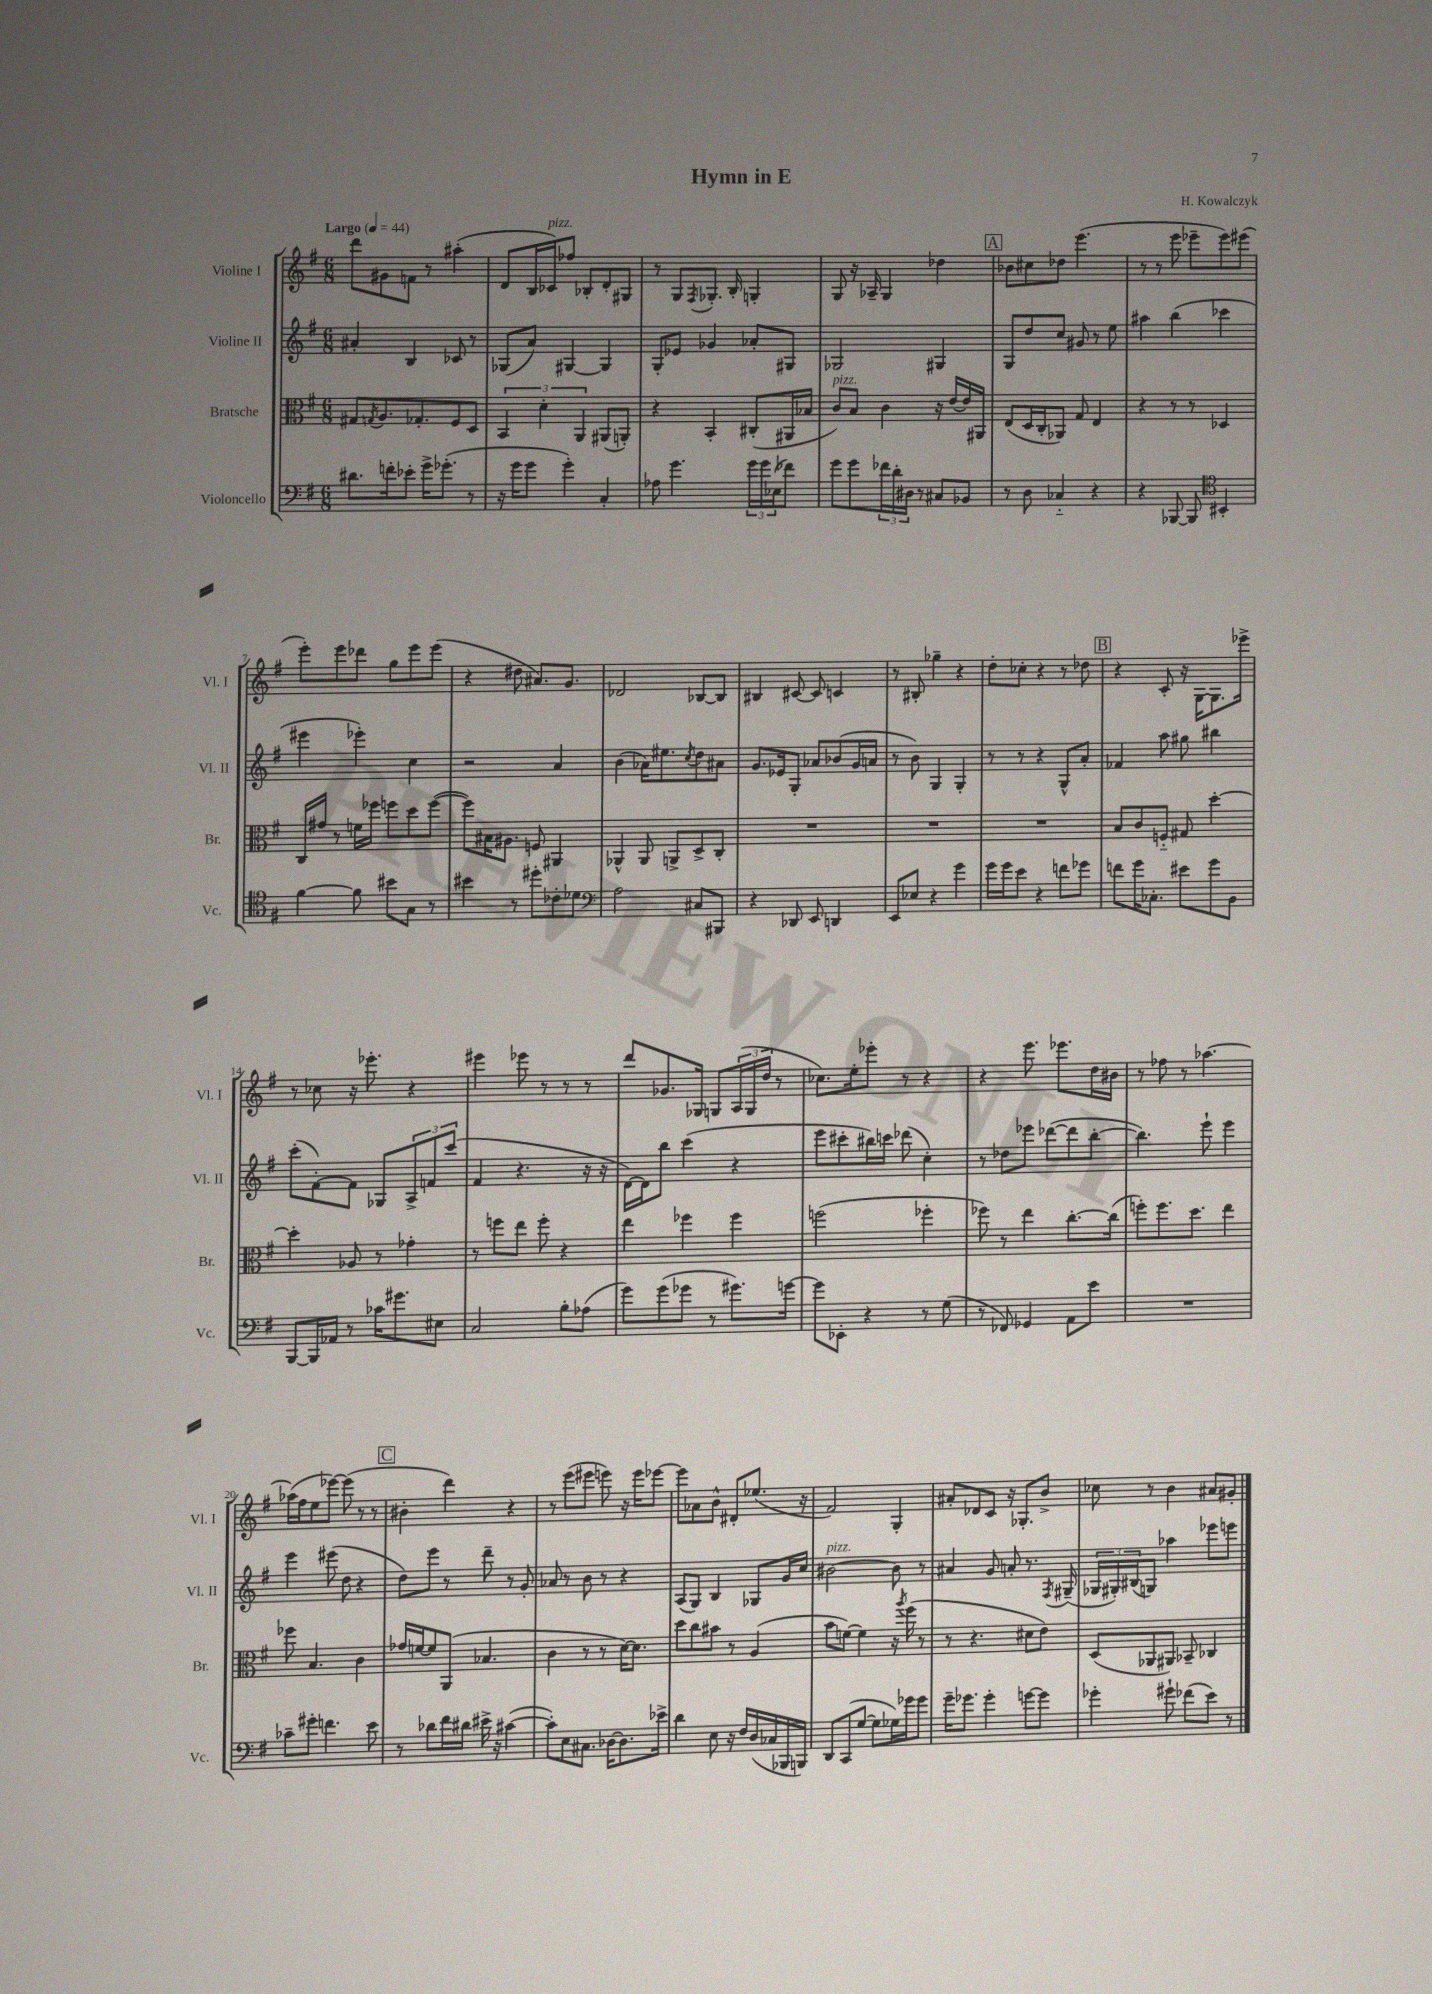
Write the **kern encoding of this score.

**kern	**kern	**kern	**kern
*staff4	*staff3	*staff2	*staff1
*clefF4	*clefC3	*clefG2	*clefG2
*k[f#]	*k[f#]	*k[f#]	*k[f#]
*M6/8	*M6/8	*M6/8	*M6/8
*MM44	*MM44	*MM44	*MM44
8.d#\L	8G#/L	4a#'/	8ddd\L
.	8qG/	.	.
.	8.A/	.	8g#\
16f'\k	.	.	.
8e-'\J	.	4B/	8f\J
.	8.G-'/	.	.
16g^\LK	.	.	8r
(8.g-'\J	.	.	.
.	8F#/	8c-/	(4aa#'\
8r	8D/J	8r	.
=	=	=	=
16r	6BB/	(8G-/L	8d/L
16g\LK	.	.	.
8g\J	.	8a/J)	16B/L
.	6d'\	.	.
.	.	.	16c-/J)
4g'\)	.	[4G#/	8ff-/J
.	6AA/	.	.
.	.	.	8B-'/L
4C'/	(8AA#/L	4G#/]	8d'/
.	8AA'/J)	.	8G#/J
=	=	=	=
8A-\	4r	8G'/L	8r
4.g\	.	8e-/J	8G/L
.	.	.	8qF#/
.	4BB'/	4g-/	8.G-'/J
.	.	.	16B'/
24g\LL	(8C#'/L	8a-'/L	4G'/
24g\	.	.	.
(24E-\J	.	.	.
8f-\J)	16AA#/L	8G#/J	.
.	16B-/JJ	.	.
=	=	=	=
8g\L	8c/L)	2G-/	8G/
8g\	8B/J	.	16r
.	.	.	16A-~/
24f-\L	4c\	.	4G/
24d'\	.	.	.
24D#\JJ	.	.	.
8r	.	.	.
8C#/L	16r	4G#/	4dd-\
.	[16e/LL	.	.
8BB-/J	16e/]	.	.
.	16AA#/JJ	.	.
=	=	=	=
8r	(8E/L	8G/L	8b-\L
8D\	16D/L	8dd/	8cc#\
.	16C'/J	.	.
4C-'~/	8AA-/J)	8cc/J	8dd-\J
.	8G/	8g#/	(4.eee\
4r	4E/	8r	.
.	.	8ee\	.
=	=	=	=
4r	4r	4aa#\	8r
.	.	.	8r
[8BBB-/	8r	(4bb\	8eee\
8BBB-/]	8r	.	8eee-~\L
*clefC4	*	*	*
4BB#'/	4D-/	4ccc-\	8eee-\)
.	.	.	(8eee#\J
=	=	=	=
[4f#\	16C/LL	4eee#\	8eee'\L)
.	16g#/JJ	.	.
.	8r	.	8eee\
8f#\]	16f\LL	4eee-'\)	8ddd-\J
.	16ff-\JJ	.	.
8b#\L	8ff\L	.	8gg\L
8G\J	8dd\	4cc\	8eee\
8r	([8ff\J	.	(8eee\J
=	=	=	=
4b#\	8ff\]L)	2r	4r
.	16B#\K	.	.
.	8.A#\J	.	.
8r	.	.	8dd#\
8dd#'\L	8F/	.	8.a#/L)
8c-'\	4AA#/	4a/	.
.	.	.	8.g/J
8d-\J	.	.	.
=	=	=	=
*clefF4	*	*	*
2A\	4AA-^^/	(4b\	2d-/
.	8AA-/	16a-\LK)	.
.	.	8.ee#\	.
.	8AA^/L	.	.
.	.	8qcc/	.
8C#/L	8D^/	8dd\	[8B-/L
8BBB#/J	8C'/J	8a#\J	8B-/]J
=	=	=	=
4r	2.r	8.g/L	4B#/
.	.	16e-/k	.
8DD-/	.	8G'/J	[8c#/
8EE/	.	8a-/L	8c#/]
4DD/	.	(8b-/	4c/
.	.	16g/L	.
.	.	16a/JJ	.
=	=	=	=
8EE/L	2.r	8r	8r
8E-/J	.	8b\)	8B#'/
4r	.	4G/	4gg-~\
4g\	.	4G'/	4r
=	=	=	=
16g\LL	2.r	8r	8dd'\L
16g\J	.	.	.
8e\J	.	8r	8cc-'\J
4r	.	4r	4r
8f\L	.	8G^^/L	8r
8g-\J	.	8a'/J	8dd-\
=	=	=	=
8f\L	8B/L	4f-/	4r
16g\K	8c/	.	.
8.C-'\J	.	.	.
.	8F'~/J	8aa\	8c'/
8e#\L	8G#/	8gg#\	16r
.	.	.	[16G\LK
8g\	[4dd'\	4bb#\	8.G\]
8BB\J	.	.	.
.	.	.	16eee-^\Jk
=	=	=	=
[8BBB/L	4dd'\]	(8ccc'\L	8r
16BBB/]L	.	[8f#'\)	8cc-\
16AA-/JJ	.	.	.
8r	8A-/	8f#\]J	16r
.	.	.	8.eee-'\
16c-\LK	8r	8G-/L	.
8.g#\	.	.	.
.	4g-'\	12A^/	4r
.	.	12f/	.
8E#\J	.	.	.
.	.	(12ccc/J	.
=	=	=	=
2C/	8r	4f#/	4eee#\
.	8ff\L	.	.
.	8ee\J	4.r	8eee-\
.	8ff'\	.	8r
8B'\L	4r	.	8r
(8A-\J	.	16r	8r
.	.	16r	.
=	=	=	=
8g\L)	4ee\	[16d\LL)	8ddd/L
.	.	16d\]J	.
(8g\	.	8bb\J	8.g-/
8g-\J	4ff-\	(4ccc\	.
.	.	.	16G-/Jk
8r	.	.	8G/L
8.g#\L)	4ff-\	4r	(24A/L
.	.	.	24G/
.	.	.	24dd/JJ
.	.	.	8r
[16g\Jk	.	.	.
=	=	=	=
8g\]L	(2ff\	8eee\L	8.cc-\L)
8EE-'\J	.	8ccc#'\	.
.	.	.	16ee'\k
4r	.	16bb#\L)	8eee-'\J
.	.	16ccc\JJ	.
.	.	(8ddd-\	8r
8r	4ff-'\	4cc'\)	4r
(8G\	.	.	.
=	=	=	=
8r	8ff-\)	8r	4r
8FF-/)	8r	8dd-\L	.
4GG-/	4ee\	8eee-\J	8.eee\
.	.	([8ddd-\L	.
.	.	.	8.eee-\L
8AA\L	[8.cc'\L	8ddd-\]	.
8e\J	.	[8bb'\J	16dd\L
.	(16cc\]Jk	.	16b#\JJ
=	=	=	=
2.r	8ff'\L)	4.bb\])	8r
.	8.ff\	.	8ff-\
.	.	.	8r
.	8.dd\J	.	.
.	.	8eee`\	[4.aa-\
.	4ee\	4eee\	.
=	=	=	=
8c-~\L	8ff-\	4eee\	(16aa-\]LL
.	.	.	16ff#\J
8g#'\J	4.B/	.	8ee\
4.f\	.	(8eee#\	[8eee-\J)
.	.	8dd\	(8eee-\]
.	4c\	4r	8r
8e\	.	.	8r
=	=	=	=
8r	16g-/LL	8dd\L)	4b#'\
.	[16f/J	.	.
8d-\L	8f/]	8eee\J	.
16f#\L	(8AA/J	8r	4ddd\)
16d#\JJ	.	.	.
16e#^\	4.B-/	8ddd~\	.
16r	.	.	.
([4c#\	.	8r	4r
.	.	8g'/	.
=	=	=	=
8c#'\]L)	4c\	8a-/	8r
8E\	.	8r	(8eee\L
8.C#\J	8r	8b\	8eee#\J
.	8r	8r	8eee\)
[16D-\LK	.	.	.
8.D-\]	[16d\LK)	4r	16r
.	8.d\]J	.	16eee\LK
.	.	.	[8eee-\J
16e-^\Jk	.	.	.
=	=	=	=
4d\	8dd\L	(8A/L	8eee-\]L
.	8cc\	8G/J)	8a-\
8E\	8b#\J	4B/	8b^^\J
16r	8r	.	8d#'/L
16F#/LL	.	.	.
(16D/	(4A/	8G-/L	(8.ee-/J
16C-/	.	.	.
16BBB-/	.	16g/L	.
16BBB/JJ)	.	16cc/JJ	16r
=	=	=	=
8DD/L	8b\L	[2b#\	2f#/)
(8CC/	[8f\J)	.	.
[8G/J	4f\]	.	.
8G\]L	.	.	.
16G-\L)	16r	8b#\]	4G'/
.	8qaa/	.	.
16g-\J	(16ff#\	.	.
8g-\J	8r	8r	.
=	=	=	=
16g~\LK	8r	4a#/	8a#'/L
8.g-\J	.	.	.
.	4.r	.	8d-/
4g-'\	.	8g/	8c/J
.	.	8a'/	16r
.	.	.	8.G-'/L
[8g\L	8d#\L	8.r	.
8g\]J	8e\J)	.	8b^/J
.	.	8qF#/	.
.	.	(16G#~/	.
=	=	=	=
4g-'\	(8D/L	24G-/LL	8cc-\
.	.	24G#'/)	.
.	.	(24B#/J	.
.	8AA-/	8G/J)	8r
8g#`\	8AA#/J)	4aa-\	4b\
(8f-\L	8BB-~/	.	.
8e\J)	4C-/	8eee-\L	8a#/L
8r	.	8eee\J	8g#'/J
==	==	==	==
*-	*-	*-	*-
